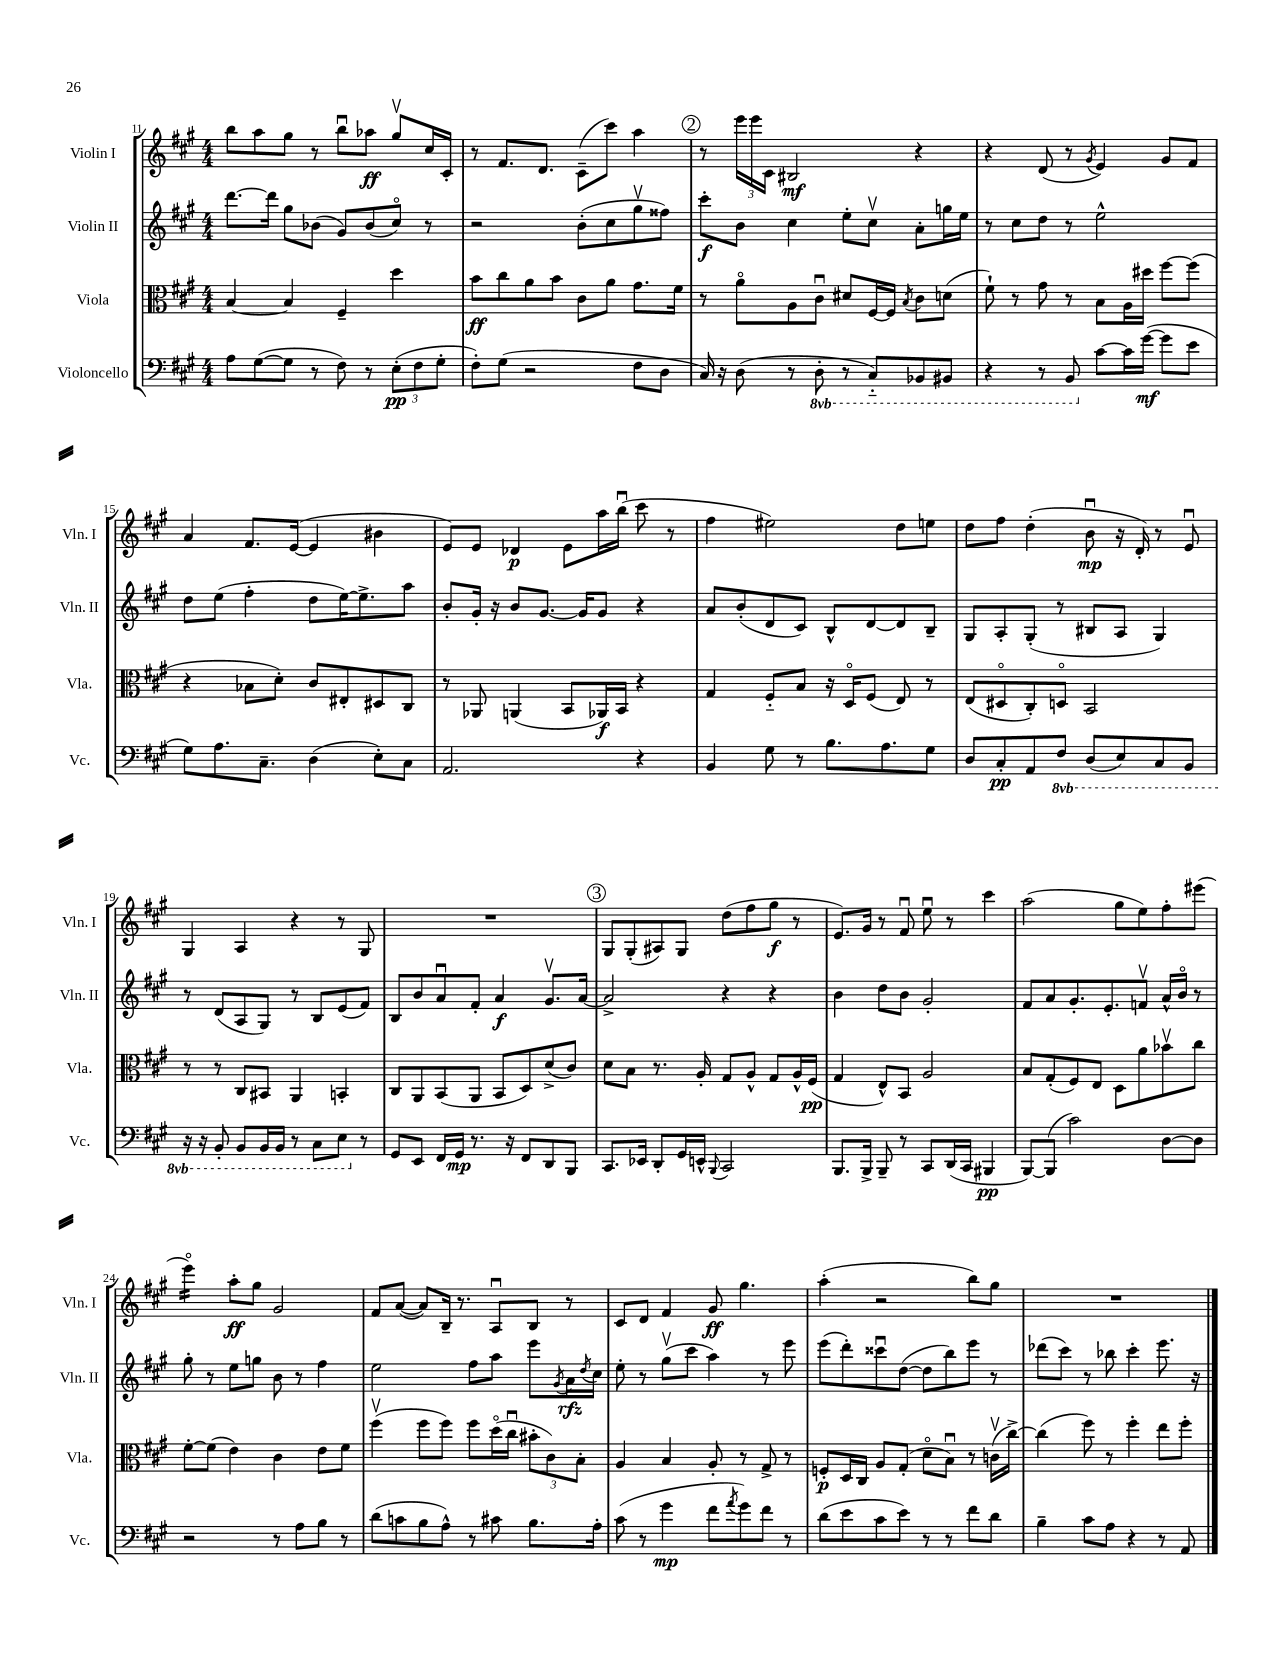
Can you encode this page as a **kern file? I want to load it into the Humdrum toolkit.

**kern	**kern	**kern	**kern
*staff4	*staff3	*staff2	*staff1
*clefF4	*clefC3	*clefG2	*clefG2
*k[f#c#g#]	*k[f#c#g#]	*k[f#c#g#]	*k[f#c#g#]
*M4/4	*M4/4	*M4/4	*M4/4
8A\L	[4B/	[8.ddd\L	8bb\L
([8G#\	.	.	8aa\
.	.	16ddd\]Jk	.
8G#\]J	4B/]	8gg#\L	8gg#\J
8r	.	(8b-\J	8r
8F#\)	4F#~/	8g#/L)	8bbu\L
8r	.	(8b-/	8aa-\J
(12E'\L	4dd\	8cc#o/J)	8gg#v/L
12F#\	.	.	.
.	.	8r	16cc#/L
12G#'\J	.	.	.
.	.	.	16c#'/JJ
=	=	=	=
8F#'\L)	8b\L	2r	8r
(8G#\J	8cc#\	.	8.f#/L
2r	8a\	.	.
.	.	.	8.d/J
.	8b\J	.	.
.	8c#\L	(8b'\L	(8c#~\L
.	8a\J	8cc#\	8ccc#\J)
8F#\L	8.g#\L	8gg#v\	4aa\
8D\J	.	8ff##\J)	.
.	16f#\Jk	.	.
=	=	=	=
16C#/)	8r	8ccc#'\L	8r
16r	.	.	.
(8D\	8ao\L	8b\J	24eee\LL
.	.	.	24eee\
.	.	.	24c#\JJ
8r	8A\	4cc#\	2B#/
8DD'\	8c#u\J	.	.
8r	8d#/L	8ee'\L	.
8CC#'~/L)	[16F#/L	8cc#v\J	.
.	16F#/]JJ	.	.
.	8qB/	.	.
8BBB-/	8c#\L	8a'\L	4r
8BBB#/J	(8d\J	16gg\L	.
.	.	16ee\JJ	.
=	=	=	=
4r	8f#`\)	8r	4r
.	8r	8cc#\L	.
8r	8g#\	8dd\J	(8d/
8BBB/	8r	8r	8r
.	.	.	8qg#/
[8c#\L	8B\L	2ee^^\	4e/)
16c#\]L	16A\L	.	.
([16g#\JJ	16dd#\JJ	.	.
8g#\]L	[8ff#\L	.	8g#/L
8e\J	(8ff#\]J	.	8f#/J
=	=	=	=
8G#\L)	4r	8dd\L	4a/
8.A\	.	(8ee\J	.
.	8B-\L	4ff#'\	8.f#/L
8.C#~\J	.	.	.
.	8d'\J)	.	.
.	.	.	([16e/Jk
(4D\	8c#/L	8dd\L	4e/]
.	8E#'/	[16ee\K)	.
.	.	8.ee^\]	.
8E'\L)	8D#/	.	4b#\
8C#\J	8C#/J	8aa\J	.
=	=	=	=
2.AA/	8r	8b'/L	8e/L)
.	8AA-/	16g#'/Jk	8e/J
.	.	16r	.
.	(4AA/	8b/L	4d-/
.	.	[8.g#/J	.
.	8BB/L	.	8e\L
.	.	16g#/]LK	.
.	16AA-/L)	8g#/J	16aa\L
.	16BB/JJ	.	(16bbu\JJ
4r	4r	4r	8ccc#\
.	.	.	8r
=	=	=	=
4BB/	4G#/	8a/L	4ff#\
.	.	(8b'/	.
8G#\	8F#'~/L	8d/	2ee#\)
8r	8B/J	8c#/J)	.
8.B\L	16r	8B^^/L	.
.	16Do/LK	.	.
.	(8F#/J	[8d/	.
8.A\	.	.	.
.	8E/)	8d/]	8dd\L
8G#\J	8r	8B~/J	8ee\J
=	=	=	=
8D/L	(8E/L	8G#/L	8dd\L
8C#'/	8D#o/	8A'/	8ff#\J
8AA/	8C#'/)	(8G#'/J	(4dd'\
8FF#/J	8Do/J	8r	.
(8DD/L	2BB/	8B#/L	8bu\
8EE/)	.	8A/J	16r
.	.	.	16d'/)
8CC#/	.	4G#/)	8r
8BBB/J	.	.	8eu/
=	=	=	=
16r	8r	8r	4G#/
16r	.	.	.
8BBB'/	8r	(8d/L	.
8BBB/L	8C#/L	8A/	4A/
16BBB/L	8BB#/J	8G#/J)	.
16BBB/JJ	.	.	.
8r	4AA/	8r	4r
8CC#\L	.	8B/L	.
8EE\J	4BB'/	(8e/	8r
8r	.	8f#/J)	8G#/
=	=	=	=
8GG#/L	8C#/L	8B/L	1r
8EE/J	8AA/	8b/	.
16FF#/LL	(8BB/	8au/	.
16GG#/JJ	.	.	.
8.r	8AA/J	8f#'/J	.
.	8BB/L	4a/	.
16r	.	.	.
8FF#/L	8D/)	.	.
8DD/	(8d^/	8.g#v/L	.
8BBB/J	8c#/J)	.	.
.	.	[16a/Jk	.
=	=	=	=
8.CC#/L	8d\L	2a^/]	8G#/L
.	8B\J	.	(8G#'/
16EE-/Jk	.	.	.
8DD'/L	8.r	.	8A#/)
16GG#/L	.	.	8G#/J
16EE^^/JJ	16A'/	.	.
8qqBBB/	.	.	.
2CC#/	8G#/L	4r	(8dd\L
.	8A^^/J	.	8ff#\
.	8G#/L	4r	8gg#\J
.	16A^^/L	.	8r
.	(16F#/JJ	.	.
=	=	=	=
8.BBB/L	4G#/	4b\	8.e/L)
16BBB^/Jk	.	.	16g#/Jk
8BBB~/	8E^^/L)	8dd\L	8r
8r	8BB/J	8b\J	8f#u/
8CC#/L	2A/	2g#'/	8eeu\
(16DD/L	.	.	8r
16CC#/JJ	.	.	.
4BBB#/	.	.	4ccc#\
=	=	=	=
[8BBB/L)	8B/L	8f#/L	(2aa\
(8BBB/]J	(8G#'/	8a/	.
2c#\)	8F#/)	8.g#'/	.
.	8E/J	.	.
.	.	8.e'/	.
.	8D\L	.	8gg#\L
.	8a\	8fv/J	8ee\)
[8D\L	8b-v\	16a^^/LL	8ff#'\
.	.	16bo/JJ	.
8D\]J	8cc#\J	8r	(8eee#\J
=	=	=	=
2r	[8f#'\L	8gg#'\	4eeeo\)
.	(8f#\]J	8r	.
.	4e\)	8ee\L	8aa'\L
.	.	8gg\J	8gg#\J
8r	4c#\	8b\	2g#/
8A\L	.	8r	.
8B\J	8e\L	4ff#\	.
8r	8f#\J	.	.
=	=	=	=
(8d\L	(4ff#v\	2ee\	8f#/L
8c\	.	.	([8a/J
8B\	8ff#\L	.	8a/]L)
8A^^\J)	8ff#\J)	.	16B~/Jk
.	.	.	8.r
8r	8ff#\L	8ff#\L	.
8c#\	(16ddo\L	8aa\J	8Au/L
.	16cc#u\JJ	.	.
8.B\L	12b#'\L	8eee\L	8B/J
.	12c#\)	.	.
.	.	8qg#/	.
.	.	16a\L	8r
.	12B'\J	.	.
.	.	8qdd/	.
16A'\Jk	.	16cc#\JJ	.
=	=	=	=
(8c#\	4A/	8ee'\	8c#/L
8r	.	8r	8d/J
4g#\	4B/	(8gg#v\L	4f#/
.	.	8ccc#\J	.
8f#\L	8A'/	4aa\)	8g#/
8qa/	.	.	.
8g#\)	8r	.	4.gg#\
8f#\J	8G#^/	8r	.
8r	8r	8eee\	.
=	=	=	=
(8d\L	8F'/L	(8eee\L	(4aa'\
8e\	16D/L	8ddd'\)	.
.	16C#/JJ	.	.
8c#\	8A/L	8ccc##u\	2r
8e\J)	(8G#'/J	([8dd\J	.
8r	8do\L	8dd\]L	.
8r	8Bu\J)	8bb\)	.
8f#\L	8r	8eee\J	8bb\L)
8d\J	(16cv\LL	8r	8gg#\J
.	[16cc#^\JJ)	.	.
=	=	=	=
4B~\	(4cc#\]	(8ddd-\L	1r
.	.	8ccc#\J)	.
8c#\L	8ff#\)	8r	.
8A\J	8r	8bb-\	.
4r	4ff#'\	4ccc#'\	.
8r	8ee\L	8.eee\	.
8AA/	8ff#'\J	.	.
.	.	16r	.
==	==	==	==
*-	*-	*-	*-
